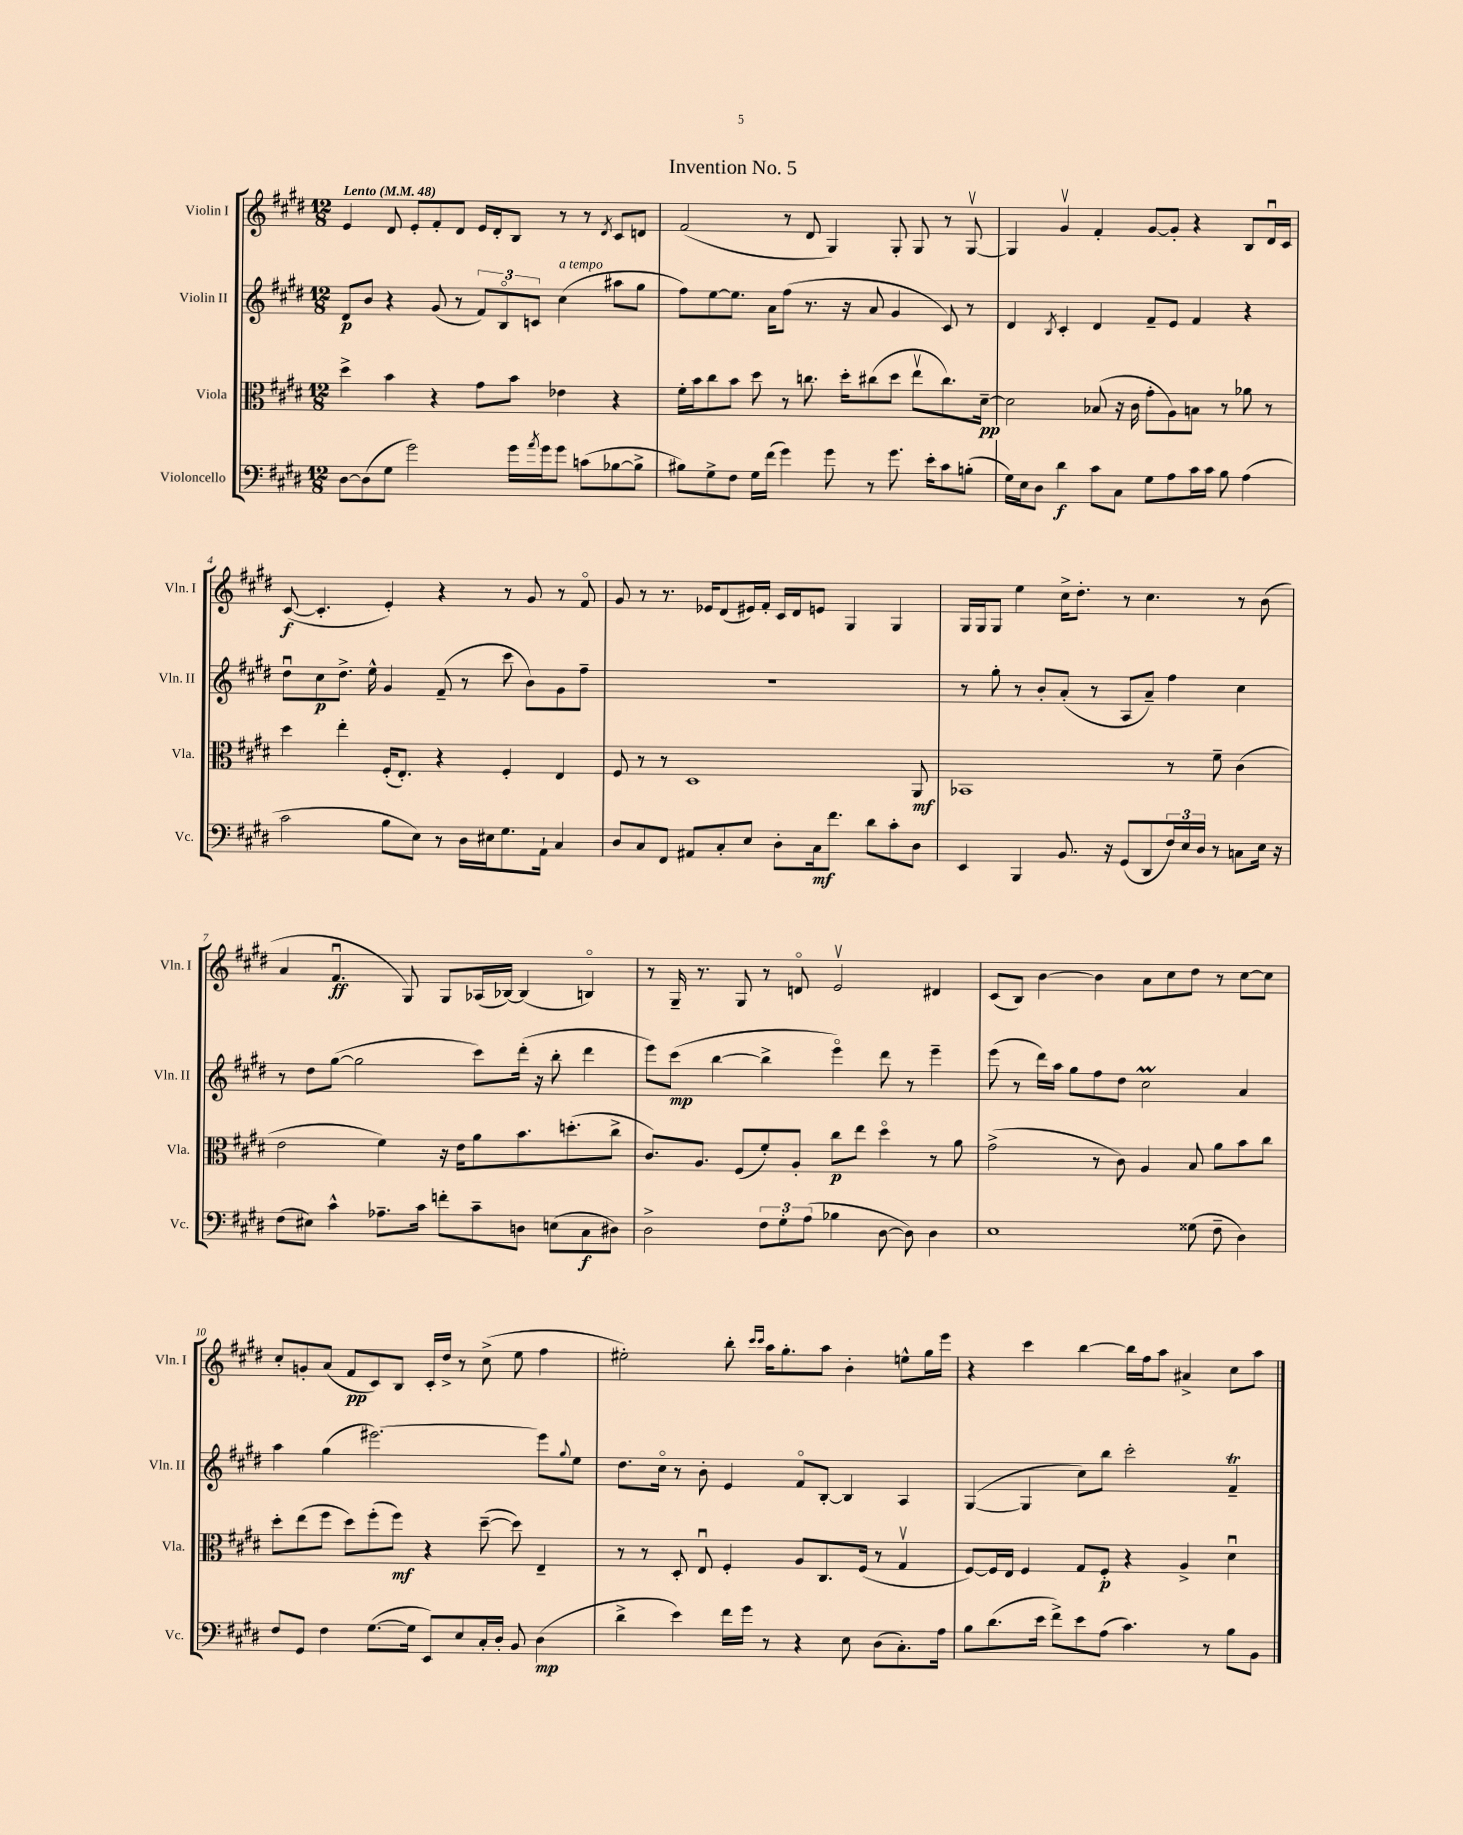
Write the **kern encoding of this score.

**kern	**kern	**kern	**kern
*staff4	*staff3	*staff2	*staff1
*clefF4	*clefC3	*clefG2	*clefG2
*k[f#c#g#d#]	*k[f#c#g#d#]	*k[f#c#g#d#]	*k[f#c#g#d#]
*M12/8	*M12/8	*M12/8	*M12/8
*MM48	*MM48	*MM48	*MM48
[8D#	4dd#^	8d#	4e
(8D#]	.	8b	.
8G#	4b	4r	8d#
2g#)	.	.	8e'
.	4r	(8g#	8f#'
.	.	8r	8d#
.	8g#	12f#)	16e
.	.	.	16d#'
.	.	12Bo	.
16g#	8b	.	8B
.	.	12c	.
8qa	.	.	.
16g#	.	.	.
8g#	4e-	(4cc#	8r
(8c	.	.	8r
.	.	.	8qd#
[8B-	4r	8aa#	8c#
8B-^]	.	8gg#	8d
=	=	=	=
8B#)	16f#'	8ff#)	(2f#
.	16b	.	.
8G#^	8cc#	[8ee	.
8F#	8b	8.ee]	.
16G#	8dd#	.	.
(16f#	.	16a	.
4g#)	8r	(8ff#	8r
.	8.cc	8.r	8d#
8g#	.	.	4G#)
.	16dd#'	16r	.
8r	(8cc#	8a	.
8.g#	8dd#	4g#	8G#'
.	8eev	.	8G#
16e'	.	.	.
8c#	8.cc#)	8c#)	8r
(8B'	.	8r	[8G#v
.	[16d#~	.	.
=	=	=	=
16G#)	2d#]	4d#	4G#]
16E	.	.	.
8D#	.	.	.
.	.	8qB	.
4d#	.	4c#'	4g#v
8c#	(8B-	4d#	4f#'
8C#	16r	.	.
.	16c#	.	.
8G#	8g#'	8f#~	[8g#
8A	8A)	8e	8g#']
16c#	8B	4f#	4r
16c#	.	.	.
8B	8r	.	.
(4A	8a-	4r	8B
.	8r	.	16d#u
.	.	.	16c#
=	=	=	=
2c#	4dd#	8dd#u	([8c#
.	.	8cc#	4.c#']
.	4ee'	8.dd#^	.
.	.	16ee^^	.
8B	(16F#'	4g#	4e')
.	8.E')	.	.
8E)	.	.	.
8r	4r	(8f#~	4r
16D#	.	8r	.
16E#	.	.	.
8.G#	4F#'	8ccc#	8r
.	.	8b)	8g#
16AA`	.	.	.
4C#	4E	8g#	8r
.	.	8ff#~	8f#o
=	=	=	=
8D#	8F#	1.r	8g#
8C#	8r	.	8r
8FF#	8r	.	8.r
8AA#	1D#	.	.
.	.	.	16e-
8C#'	.	.	(8d#
8E	.	.	16e#)
.	.	.	16f#'
8D#'	.	.	16c#
.	.	.	16d#
16C#	.	.	8e
8.f#	.	.	.
.	.	.	4G#
8d#	.	.	.
8c#'	.	.	4G#
8D#	8AA	.	.
=	=	=	=
4EE	1BB-	8r	16G#
.	.	.	16G#
.	.	8gg#'	8G#
4BBB	.	8r	4ee
.	.	8b'	.
8.BB	.	(8a'	16cc#^
.	.	.	8.dd#'
.	.	8r	.
16r	.	.	.
(8GG#	.	8A	8r
8DD#	.	8a~)	4.cc#
24F#)	8r	4ff#	.
24E	.	.	.
24D#	.	.	.
8r	8f#~	.	.
8C	(4c#	4cc#	8r
16E	.	.	(8b
16r	.	.	.
=	=	=	=
(8F#	2e	8r	4a
8E#)	.	8dd#	.
4c#^^	.	([8gg#	4.f#u
.	.	2gg#]	.
8.A-~	4f#)	.	.
.	.	.	8G#)
16c#	.	.	.
8f'	16r	.	8G#
.	16e	.	.
8c#~	8a	8ccc#)	(16A-
.	.	.	[16B-)
8D	8.b	(16ddd#'	(4B-]
.	.	16r	.
(8E	.	8bb'	.
.	(8.dd'	.	.
8C#	.	4ddd#	4Bo)
8D#)	8cc#^	.	.
=	=	=	=
2D#^	8.c#)	8eee)	8r
.	.	(8ccc#	16G#~
.	8.A	.	8.r
.	.	[4bb	.
.	(8F#	.	8G#
12F#	8f#')	4bb^]	8r
12G#'	.	.	.
.	8A'	.	8do
(12A	.	.	.
4B-	8cc#	4eeeo)	2ev
.	8ee	.	.
[8D#	4dd#o	8ddd#	.
8D#])	.	8r	.
4D#	8r	4eee~	4d#
.	8a	.	.
=	=	=	=
1E	(2g#^	(8eee	(8c#
.	.	8r	8B)
.	.	16ddd#)	[4b
.	.	16aa	.
.	.	8gg#	.
.	8r	8ff#	4b]
.	8c#)	8dd#	.
.	4A	2cc#	8a
.	.	.	8cc#
(8G##	8B	.	8dd#
8F#~	8a	.	8r
4D#)	8b	4a	[8cc#
.	8cc#	.	8cc#]
=	=	=	=
8F#	8dd#'	4aa	8cc#'
8GG#	(8ee	.	8g'
4F#	8ff#	(4gg#	(8a
.	8dd#)	.	8f#
([8.G#	(8ff#'	[2.eee#)	8c#)
.	8ff#)	.	8B
16G#]	.	.	.
8EE)	4r	.	16c#'
.	.	.	16dd#^
8E	.	.	8r
16C#'	([8dd#~	.	(8cc#^
16D#'	.	.	.
8BB	8dd#])	.	8ee
(4D#	4E~	8eee#]	4ff#
.	.	8qqgg#	.
.	.	8ee	.
=	=	=	=
4d#^	8r	8.dd#	2ee#')
.	8r	.	.
.	.	16cc#o	.
4e)	8D#'	8r	.
.	8Eu	8b'	.
16f#	4F#'	4e	8bb'
16g#	.	.	.
.	.	.	16qqccc#
.	.	.	16qqccc#
8r	.	.	16aa
.	.	.	8.gg#'
4r	8A	8f#o	.
.	8.C#	[8B'	8aa
8E	.	4B]	4b'
.	(16F#	.	.
(8D#	8r	.	.
8.C#')	4G#v	4A	8ee^^
.	.	.	16gg#
16A	.	.	16eee
=	=	=	=
8B	[8F#)	([4G#	4r
(8.d#	16F#]	.	.
.	16E	.	.
.	4F#	4G#]	4ccc#
16e	.	.	.
8f#^)	.	.	.
8e	8G#	8cc#)	[4bb
(8A	8F#'	8bb	.
4.c#)	4r	2ccc#'	16bb]
.	.	.	16ff#
.	.	.	8aa
.	4A^	.	4a#^
8r	.	.	.
8B	4d#u	4f#~	8cc#
8BB	.	.	8aa
==	==	==	==
*-	*-	*-	*-
